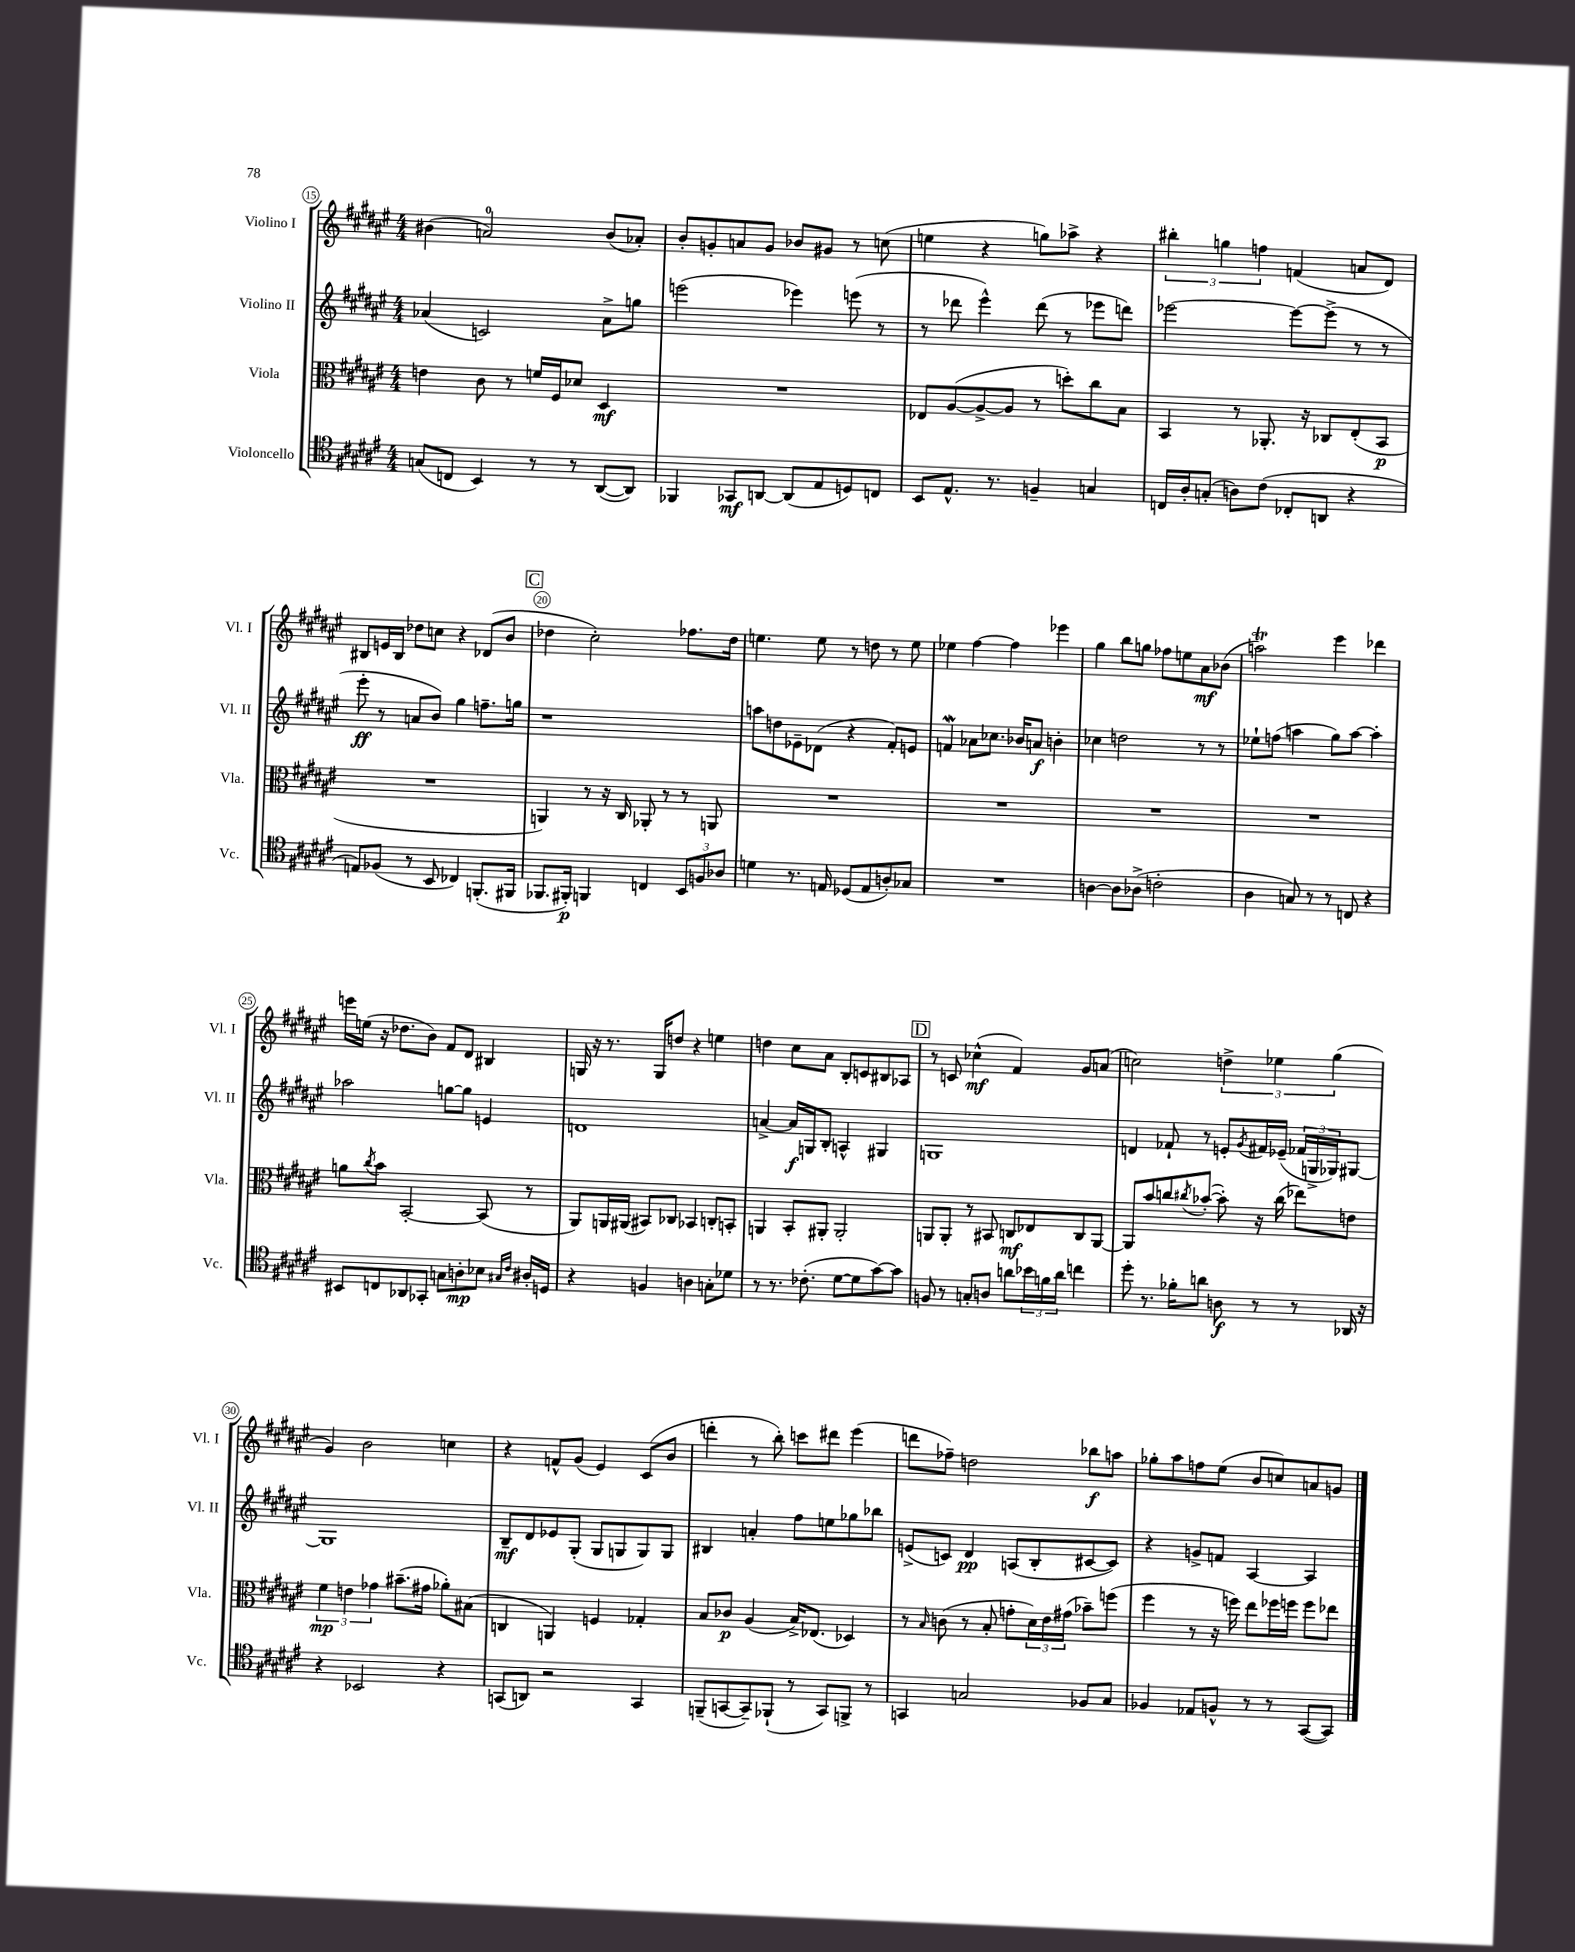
<<
\new StaffGroup <<
\new Staff = "s0" \with { instrumentName = "Violino I" shortInstrumentName = "Vl. I" } {
    \clef treble \key fis \major \numericTimeSignature \time 4/4
    bis'4( a'2-0) bis'8( aes'8-.) |
    b'8-. g'8-. a'8 g'8 bes'8 gis'8 r8 c''8( |
    e''4 r4 g''8) aes''8-> r4 |
    \tuplet 3/2 { bis''4-. g''4 f''4 } f'4( a'8 dis'8) |
    bis8 e'16 bis16 des''8 c''8 r4 des'8( b'8 |
    \mark \markup { \box "C" } des''4 cis''2-.) fes''8. des''16 |
    e''4. e''8 r8 d''8 r8 e''8 |
    ees''4 fis''4~ fis''4 ees'''4 |
    gis''4 b''8 g''8 fes''8 e''8 ais'8\mf bes'8( |
    a''2\trill) eis'''4 des'''4 |
    e'''16 e''16( r16 des''8. b'8) fis'8 dis'8 bis4 |
    g16 r16 r8. g16 d''8 r4 e''4 |
    d''4 cis''8 ais'8 b8-. c'8 bis8 aes8 |
    \mark \markup { \box "D" } r8 c'8 ces''4-^\mf( fis'4) gis'8 a'8( |
    c''2) \tuplet 3/2 { d''4-> ees''4 gis''4( } |
    gis'4) b'2 c''4 |
    r4 f'8-^ gis'8( eis'4) cis'8( b'8 |
    d'''4-. r8 b''8-.) c'''8 dis'''8 eis'''4( |
    d'''8 fes''8--) d''2 bes''8\f a''8 |
    ges''8-. ais''8 f''8 eis''8( b'8 c''8) a'8 g'8 \bar "|." |
}
\new Staff = "s1" \with { instrumentName = "Violino II" shortInstrumentName = "Vl. II" } {
    \clef treble \key fis \major \numericTimeSignature \time 4/4
    aes'4( c'2) aes'8-> g''8 |
    e'''2( ees'''4) e'''8( r8 |
    r8 des'''8 eis'''4-^) des'''8( r8 ees'''8 d'''8) |
    ees'''2~ ees'''8~ ees'''8->( r8 r8 |
    eis'''8-.\ff r8 a'8 b'8) gis''4 f''8.-- g''16 |
    \mark \markup { \box "C" } r1 |
    a''8 d''8 ees'8-- des'8( r4 fis'8-.) e'8 |
    f'4\mordent aes'8 ces''8. bes'16 a'8\f b'4-. |
    ces''4 d''2 r8 r8 |
    ees''8-! f''8( a''4 gis''8) a''8~ a''4-. |
    aes''2 g''8~ g''8 e'4 |
    d'1 |
    a'4~-> a'16\f g16 b8-. a4-^ gis4 |
    \mark \markup { \box "D" } g1 |
    d'4 fes'8-! r8 e'8-. \acciaccatura { gis'8 } fis'16 ees'16--( \tuplet 3/2 { fes'16 g16-> ges16) } gis8~ |
    gis1 |
    b8--\mf dis'8 ees'8 gis8-.( gis8 g8 g8) g8 |
    bis4 a'4-. fis''8 e''8 ges''8 bes''8 |
    e'8->( c'8) dis'4\pp a8( b8-. cis'8~ cis'8) |
    r4 g'8-> f'8 ais4~ ais4 \bar "|." |
}
\new Staff = "s2" \with { instrumentName = "Viola" shortInstrumentName = "Vla." } {
    \clef alto \key fis \major \numericTimeSignature \time 4/4
    e'4 cis'8 r8 f'16 fis16 des'8 dis4\mf |
    R1 |
    ees8 ais8~( ais8~-> ais8 r8 d''8-.) cis''8 b8 |
    b,4 r8 aes,8.-. r16 ces8 eis8-.( b,8\p |
    R1 |
    \mark \markup { \box "C" } a,4) r8 r16 cis16 aes,8-. r8 r8 a,8 |
    R1 |
    R1 |
    R1 |
    R1 |
    a'8 \acciaccatura { cis''8 } b'8 b,2~-. b,8( r8 |
    ais,8) a,16 ais,16( bis,8) ces8 bes,4 c8-. b,8-. |
    a,4 b,8-. ais,8-. ais,2-. |
    \mark \markup { \box "D" } a,8 a,8-. r8 bis,8 c8\mf ees8 c8 a,8~ |
    a,8 b'8 c''8 \acciaccatura { cis''8 } bes'8~-.( bes'8-.) r16 cis''16( ees''8) e'8 |
    \tuplet 3/2 { fis'4\mp e'4 ges'4 } bis'8.--( gis'16 aes'8-.) bis8( |
    c4 a,4) f4 ges4-. |
    b8 ces'8\p ais4( b16->) ees8.( des4) |
    r8 \grace { b16 } c'8( r8 b8-. g'8-. \tuplet 3/2 { dis'16) eis'16 gis'16( } bes'8--) f''8( |
    fis''4 r8 r16 f''16) eis''8 fes''16 f''16 f''8 ees''8 \bar "|." |
}
\new Staff = "s3" \with { instrumentName = "Violoncello" shortInstrumentName = "Vc." } {
    \clef tenor \key fis \major \numericTimeSignature \time 4/4
    g8( c8 b,4) r8 r8 ais,8~( ais,8) |
    fes,4 ges,8\mf a,8~ a,8( eis8 d8) c8 |
    b,8 eis8.-^ r8. f4-- g4 |
    c16 ais16-. g8-.( a8) cis'8( ces8-. a,8 r4 |
    e8) fes8( r8 b,8 ces4) f,8.-.( fis,16 |
    \mark \markup { \box "C" } fes,8. fis,16-.\p) f,4 c4 \tuplet 3/2 { b,8 f8 aes8 } |
    d'4 r8. e16 des8( e8 a8-.) ges8 |
    R1 |
    a4~ a8 aes8->( c'2-. |
    ais4 g8) r8 r8 c8 r4 |
    bis,8 c8 aes,8 ges,8-. g8 a8-.\mp bes8 \grace { gis16 cis'16 } ais16-. d16 |
    r4 f4 a4 g8-. des'8 |
    r8 r8. ces'8.-.( dis'8~ dis'8 gis'8~) gis'8 |
    \mark \markup { \box "D" } f8 r8 g8-. a8 a'8 \tuplet 3/2 { bes'16 f'16 a'16 } c''4 |
    dis''8-. r8. fes'16-. a'8 a8\f r8 r8 aes,16 r16 |
    r4 bes,2 r4 |
    g,8( a,8) r2 g,4 |
    f,8--( g,8~ g,8--) fes,8-!( r8 g,8) f,8-> r8 |
    g,4 g2 fes8 g8 |
    fes4 ees8 f8-^ r8 r8 gis,8~( gis,8) \bar "|." |
}
>>
>>
\layout { \context { \Score currentBarNumber = #15 \override BarNumber.break-visibility = ##(#f #t #t) barNumberVisibility = #(every-nth-bar-number-visible 5) \override BarNumber.stencil = #(make-stencil-circler 0.1 0.3 ly:text-interface::print) } }
